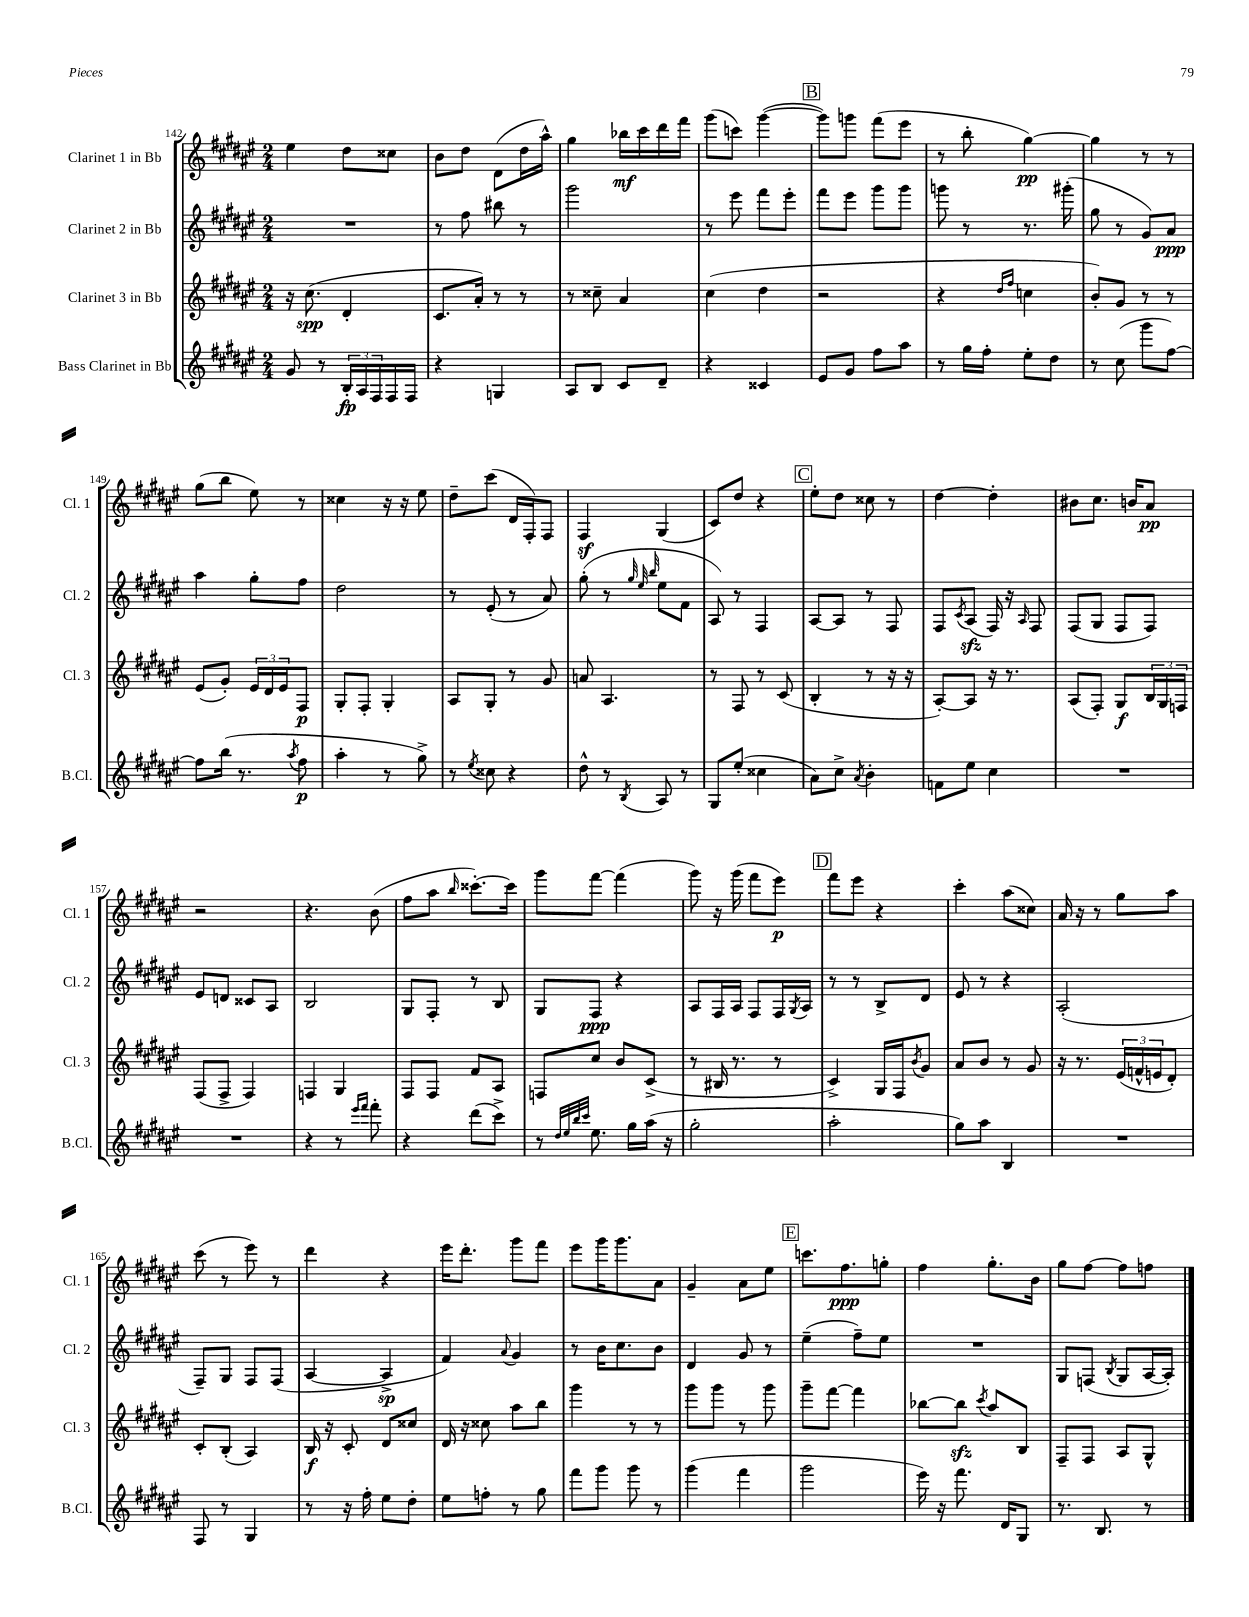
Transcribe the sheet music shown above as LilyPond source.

<<
\new StaffGroup <<
\new Staff = "s0" \with { instrumentName = "Clarinet 1 in Bb" shortInstrumentName = "Cl. 1" } {
    \clef treble \key fis \major \numericTimeSignature \time 2/4
    eis''4 dis''8 cisis''8 |
    b'8 dis''8 dis'8( dis''16 ais''16-^) |
    gis''4 bes''16\mf cis'''16 dis'''16 fis'''16 |
    gis'''8( c'''8) gis'''4~( |
    \mark \markup { \box "B" } gis'''8) g'''8 fis'''8( eis'''8 |
    r8 b''8-. gis''4~\pp) |
    gis''4 r8 r8 |
    gis''8( b''8 eis''8) r8 |
    cisis''4 r16 r16 eis''8 |
    dis''8-- cis'''8( dis'16 fis16-.) fis8 |
    fis4\sf gis4( |
    cis'8) dis''8 r4 |
    \mark \markup { \box "C" } eis''8-. dis''8 cisis''8 r8 |
    dis''4~ dis''4-. |
    bis'8 cis''8. b'16 ais'8\pp |
    r2 |
    r4. b'8( |
    fis''8 ais''8 \grace { b''16 } cisis'''8.~-.) cisis'''16 |
    gis'''8 fis'''8~ fis'''4( |
    gis'''8) r16 gis'''16( fis'''8 eis'''8\p) |
    \mark \markup { \box "D" } fis'''8 eis'''8 r4 |
    cis'''4-. ais''8( cisis''8) |
    ais'16 r16 r8 gis''8 ais''8 |
    cis'''8( r8 eis'''8) r8 |
    dis'''4 r4 |
    eis'''16 dis'''8.-. gis'''8 fis'''8 |
    eis'''8 gis'''16 gis'''8. ais'8 |
    gis'4-- ais'8 eis''8 |
    \mark \markup { \box "E" } c'''8. fis''8.\ppp g''8-. |
    fis''4 gis''8.-. b'16 |
    gis''8 fis''8~ fis''8 f''8 \bar "|." |
}
\new Staff = "s1" \with { instrumentName = "Clarinet 2 in Bb" shortInstrumentName = "Cl. 2" } {
    \clef treble \key fis \major \numericTimeSignature \time 2/4
    R2 |
    r8 fis''8 bis''8 r8 |
    gis'''2 |
    r8 eis'''8 fis'''8 eis'''8-. |
    \mark \markup { \box "B" } fis'''8 eis'''8 gis'''8 gis'''8 |
    g'''8 r8 r8. gis'''16-.( |
    gis''8 r8 gis'8) ais'8\ppp |
    ais''4 gis''8-. fis''8 |
    dis''2 |
    r8 eis'8-.( r8 ais'8) |
    gis''8-.( r8 \grace { gis''32 eis''32 b''32 } eis''8 fis'8 |
    ais8) r8 fis4 |
    \mark \markup { \box "C" } ais8~ ais8 r8 fis8 |
    fis8 \acciaccatura { cis'8 } ais8\sfz( fis16) r16 \grace { ais16 } fis8 |
    fis8( gis8 fis8 fis8) |
    eis'8 d'8 cisis'8 ais8 |
    b2 |
    gis8 fis8-. r8 b8 |
    gis8 fis8\ppp r4 |
    ais8 fis16 ais16 fis8 fis16 \acciaccatura { gis8 } ais16 |
    \mark \markup { \box "D" } r8 r8 b8-> dis'8 |
    eis'8 r8 r4 |
    ais2-.( |
    fis8--) gis8 fis8 fis8( |
    ais4~ ais4->\sp |
    fis'4) \appoggiatura { ais'8 } gis'4 |
    r8 b'16 cis''8. b'8 |
    dis'4 gis'8 r8 |
    \mark \markup { \box "E" } eis''4--( fis''8--) eis''8 |
    R2 |
    gis8 f8( \acciaccatura { b8 } gis8 ais16~ ais16-.) \bar "|." |
}
\new Staff = "s2" \with { instrumentName = "Clarinet 3 in Bb" shortInstrumentName = "Cl. 3" } {
    \clef treble \key fis \major \numericTimeSignature \time 2/4
    r16 cis''8.\spp( dis'4-. |
    cis'8. ais'16-.) r8 r8 |
    r8 cisis''8-- ais'4 |
    cis''4( dis''4 |
    \mark \markup { \box "B" } r2 |
    r4 \grace { dis''16 fis''16 } c''4 |
    b'8-.) gis'8 r8 r8 |
    eis'8( gis'8-.) \tuplet 3/2 { eis'16 dis'16 eis'16 } fis8\p |
    gis8-. fis8-. gis4-. |
    ais8 gis8-. r8 gis'8 |
    a'8 ais4. |
    r8 fis8 r8 cis'8( |
    \mark \markup { \box "C" } b4-. r8 r16 r16 |
    ais8~-.) ais8 r16 r8. |
    ais8( fis8-.) gis8\f \tuplet 3/2 { b16 gis16 f16 } |
    fis8( fis8-> fis4) |
    f4 gis4 |
    fis8 fis8 fis'8 ais8 |
    f8 cis''8 b'8 cis'8->( |
    r8 bis16 r8. r8 |
    \mark \markup { \box "D" } cis'4->) gis16 fis16 \acciaccatura { b'8 } gis'8 |
    ais'8 b'8 r8 gis'8 |
    r16 r8. \tuplet 3/2 { eis'16( f'16-^ e'16 } dis'8-.) |
    cis'8-. b8-.( ais4) |
    b16\f r16 cis'8-. dis'8 cisis''8 |
    dis'16 r16 cisis''8 ais''8 b''8 |
    gis'''4 r8 r8 |
    gis'''8 gis'''8 r8 gis'''8 |
    \mark \markup { \box "E" } gis'''8-- fis'''8~ fis'''4 |
    bes''8~ bes''8\sfz \acciaccatura { cis'''8 } ais''8 b8 |
    fis8-- fis8 ais8 gis8-^ \bar "|." |
}
\new Staff = "s3" \with { instrumentName = "Bass Clarinet in Bb" shortInstrumentName = "B.Cl." } {
    \clef treble \key fis \major \numericTimeSignature \time 2/4
    gis'8 r8 \tuplet 3/2 { b16-.\fp ais16 fis16 } fis16 fis16 |
    r4 g4 |
    ais8 b8 cis'8 dis'8-- |
    r4 cisis'4 |
    \mark \markup { \box "B" } eis'8 gis'8 fis''8 ais''8 |
    r8 gis''16 fis''16-. eis''8-. dis''8 |
    r8 cis''8( gis'''8 fis''8~) |
    fis''8 b''16( r8. \acciaccatura { ais''8 } fis''8\p |
    ais''4-. r8 gis''8->) |
    r8 \acciaccatura { eis''8 } cisis''8 r4 |
    dis''8-^ r8 \acciaccatura { b8 } ais8 r8 |
    gis8 eis''8-.( cisis''4 |
    \mark \markup { \box "C" } ais'8) cis''8-> \acciaccatura { ais'8 } b'4-. |
    f'8 eis''8 cis''4 |
    R2 |
    R2 |
    r4 r8 \grace { eis'''16 fis'''16 } fis'''8-. |
    r4 dis'''8( cis'''8->) |
    r8 \grace { dis''32 eis''32 b''32 cis'''32 } eis''8. gis''16 ais''16( r16 |
    gis''2-. |
    \mark \markup { \box "D" } ais''2-. |
    gis''8) ais''8 b4 |
    R2 |
    fis8 r8 gis4 |
    r8 r16 fis''16-. eis''8 dis''8-. |
    eis''8 f''8-. r8 gis''8 |
    fis'''8 gis'''8 gis'''8 r8 |
    gis'''4( fis'''4 |
    \mark \markup { \box "E" } gis'''2 |
    eis'''16) r16 fis'''8. dis'16 gis8 |
    r8. b8. r8 \bar "|." |
}
>>
>>
\layout { \context { \Score currentBarNumber = #142 } }
